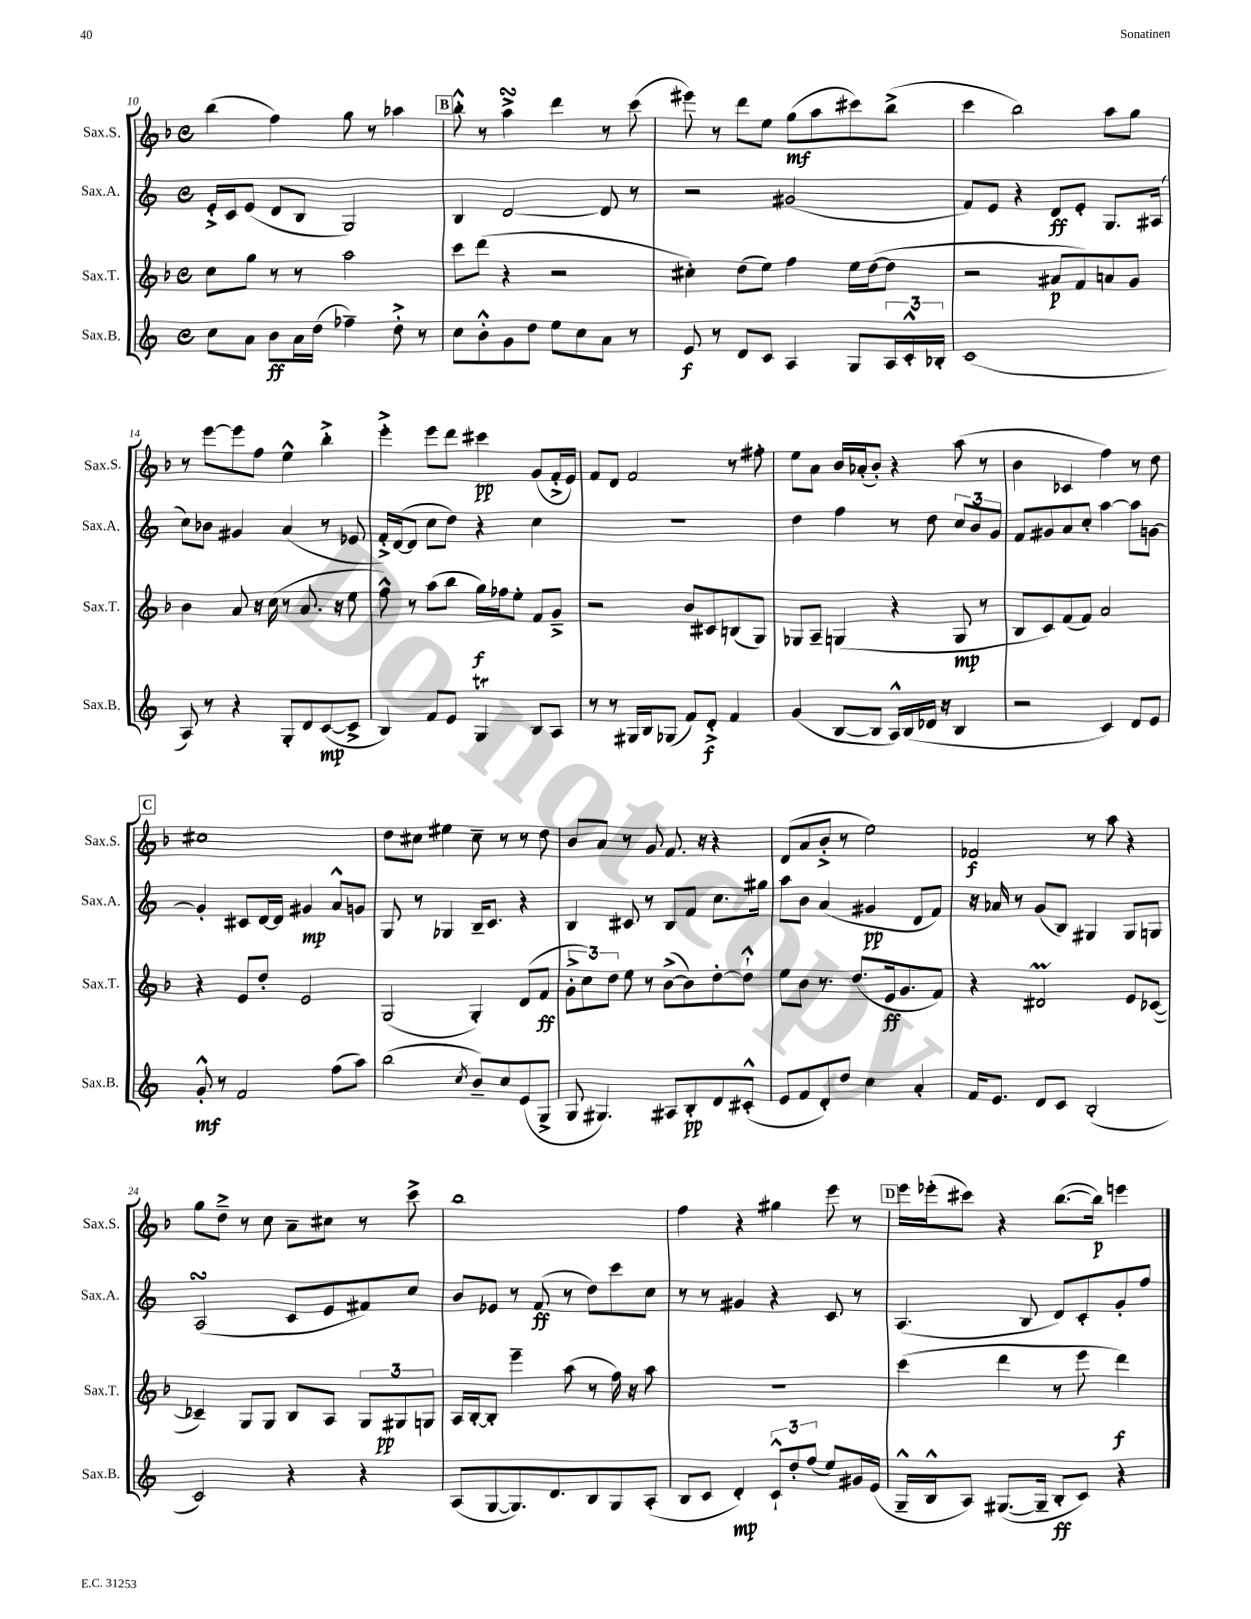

**kern	**kern	**kern	**kern
*staff4	*staff3	*staff2	*staff1
*clefG2	*clefG2	*clefG2	*clefG2
*k[]	*k[b-]	*k[]	*k[b-]
*M4/4	*M4/4	*M4/4	*M4/4
*met(c)	*met(c)	*met(c)	*met(c)
8cc	8cc	16e'^	(4bb-
.	.	16c	.
8a	8gg	(8e	.
8b	8r	8d	4ff)
16a	8r	8B	.
(16dd	.	.	.
4ff-~)	2aa	2G)	8gg
.	.	.	8r
8dd'^	.	.	4aa-
8r	.	.	.
=	=	=	=
8cc	8ccc	4B	8bb-'^^
8b'^^	(8ddd	.	8r
8g	4r	[2d	4aa^
8dd	.	.	.
8ee	2r	.	4ddd
8cc	.	.	.
8a	.	8d]	8r
8r	.	8r	(8ccc
=	=	=	=
8e	4cc#')	2r	8eee#)
8r	.	.	8r
8d	(8dd	.	8ddd
8c	8ee)	.	8ee
4A	4ff	(2g#	(8gg
.	.	.	8aa
8G	16ee	.	8ccc#)
.	([16dd	.	.
24A	8dd]	.	(8bb-^
24c'^^	.	.	.
24B-'	.	.	.
=	=	=	=
(1c	2r	8f)	4ccc
.	.	8e	.
.	.	4r	2bb-)
.	8a#	8d	.
.	8f)	8e'	.
.	8a	8.G	8aa
.	8g	.	8gg
.	.	(16A#	.
=	=	=	=
8A)	4b-	8cc)	8r
8r	.	8b-	[8eee
4r	8a	4g#	8eee]
.	16r	.	8ff
.	(16cc	.	.
8G'	8r	(4a	4ee^^
8d	8.a	.	.
([8c	.	8r	4bb-'^
.	16r	.	.
8c^]	8ee	8e-	.
=	=	=	=
4B)	8ff^^)	16f'^)	4eee'^
.	.	([16d	.
.	8r	8d]	.
8f	(8aa	8cc	8eee
8e	8bb-	8dd)	8ddd
4G	16gg)	4r	4ccc#
.	16ff-	.	.
.	8ee'	.	.
8B	8f	4cc	(8g
8A	8g~^	.	16f'^
.	.	.	16e)
=	=	=	=
8r	2r	1r	8f
8r	.	.	8d
16G#	.	.	2f
16B	.	.	.
(8G-	.	.	.
8f)	8b-	.	.
8d'^	8c#	.	.
4f	(8B	.	8r
.	8G)	.	8ff#'
=	=	=	=
(4g	8G-	4dd	8ee
.	8A~	.	8a
[8B	(4G	4ff	16b-
.	.	.	(16a-'
8B]	.	.	8b-')
16A^^)	4r	8r	4r
(16B	.	.	.
16d-	.	8dd	.
16r	.	.	.
4B	8G	12cc	(8aa
.	.	12b	.
.	8r	.	8r
.	.	12g	.
=	=	=	=
2r	8B-	8f	4b-
.	8c)	8g#	.
.	(8f	8a	4c-
.	8f)	8cc'	.
4c)	2a	[4aa	4ff)
8d	.	8aa]	8r
8e	.	[8g	8dd
=	=	=	=
8g'^^	4r	4g']	1cc#
8r	.	.	.
2f	8e	8c#	.
.	8dd'	[16d	.
.	.	16d]	.
.	2e	4g#	.
(8ff	.	8a^^	.
8aa)	.	8g	.
=	=	=	=
(2bb	(2G	8G	8dd
.	.	8r	8cc#
.	.	4G-	4ee#
8qcc	.	.	.
8b~)	4G')	16B~	8cc#~
.	.	8.c	.
8cc	.	.	8r
(8e	(8d	4r	8r
8G^	8f	.	8dd
=	=	=	=
8G	12g'^	4B	8b-
.	12cc)	.	.
4.G#)	.	.	8a
.	12dd	.	.
.	8ee	8c#	8r
.	8r	8r	8g
8A#	([8b-^	8B	8.f
8B'	8b-])	8f	.
.	.	.	16r
8d	[8dd'	8.cc	4r
(8c#'^^	8dd`^^]	.	.
.	.	16gg#	.
=	=	=	=
8e	8ee	8aa	(8d
8f	8b-	8b	8a
8d')	8.r	(4a	8b-'^
8dd	.	.	8r
.	(8.dd	.	.
4cc	.	4g#	2ee)
.	16e	.	.
.	8.g	.	.
4a'	.	8d	.
.	8f)	8f)	.
=	=	=	=
16f	4r	16r	2f-
8.e	.	16a-	.
.	.	8r	.
8d	2d#	(8g	.
8c	.	8B)	.
(2B'	.	4G#	8r
.	.	.	8aa
.	8e	8G#	4r
.	([8c-	8G	.
=	=	=	=
2c)	4c-~])	(2A	8gg
.	.	.	8dd~^
.	8G	.	8r
.	8G	.	8cc
4r	8B-	8c	8a~
.	8A	8e	8cc#
4r	12G	8f#)	8r
.	12G#	.	.
.	.	8cc	8ccc^
.	12G	.	.
=	=	=	=
(8A	16A	8b	1bb-
.	[16B-'	.	.
[8G	8B-']	8e-	.
8.G])	4eee~	8r	.
.	.	(8f	.
8.d	.	.	.
.	(8aa	8r	.
8B	8r	8dd)	.
8G	16ff)	8ccc	.
.	16r	.	.
(8A'	8aa	8cc	.
=	=	=	=
8B	1r	8r	4ff
8c	.	8r	.
4d')	.	4g#	4r
12c`^^	.	4r	4gg#
12dd'	.	.	.
(12ff	.	.	.
8ee)	.	8c	8eee
16g#	.	8r	8r
(16e	.	.	.
=	=	=	=
16G~^^	(4ccc	(4.A	16eee
16B^^	.	.	(16eee-'
8A)	.	.	8ccc#)
([8.G#	4ddd	.	4r
.	.	8B	.
16G#~]	.	.	.
8B'	8r	8d)	([8.bb-
8c)	8eee	8c'	.
.	.	.	16bb-])
4r	4ddd)	8g'	4eee
.	.	8ff	.
==	==	==	==
*-	*-	*-	*-
